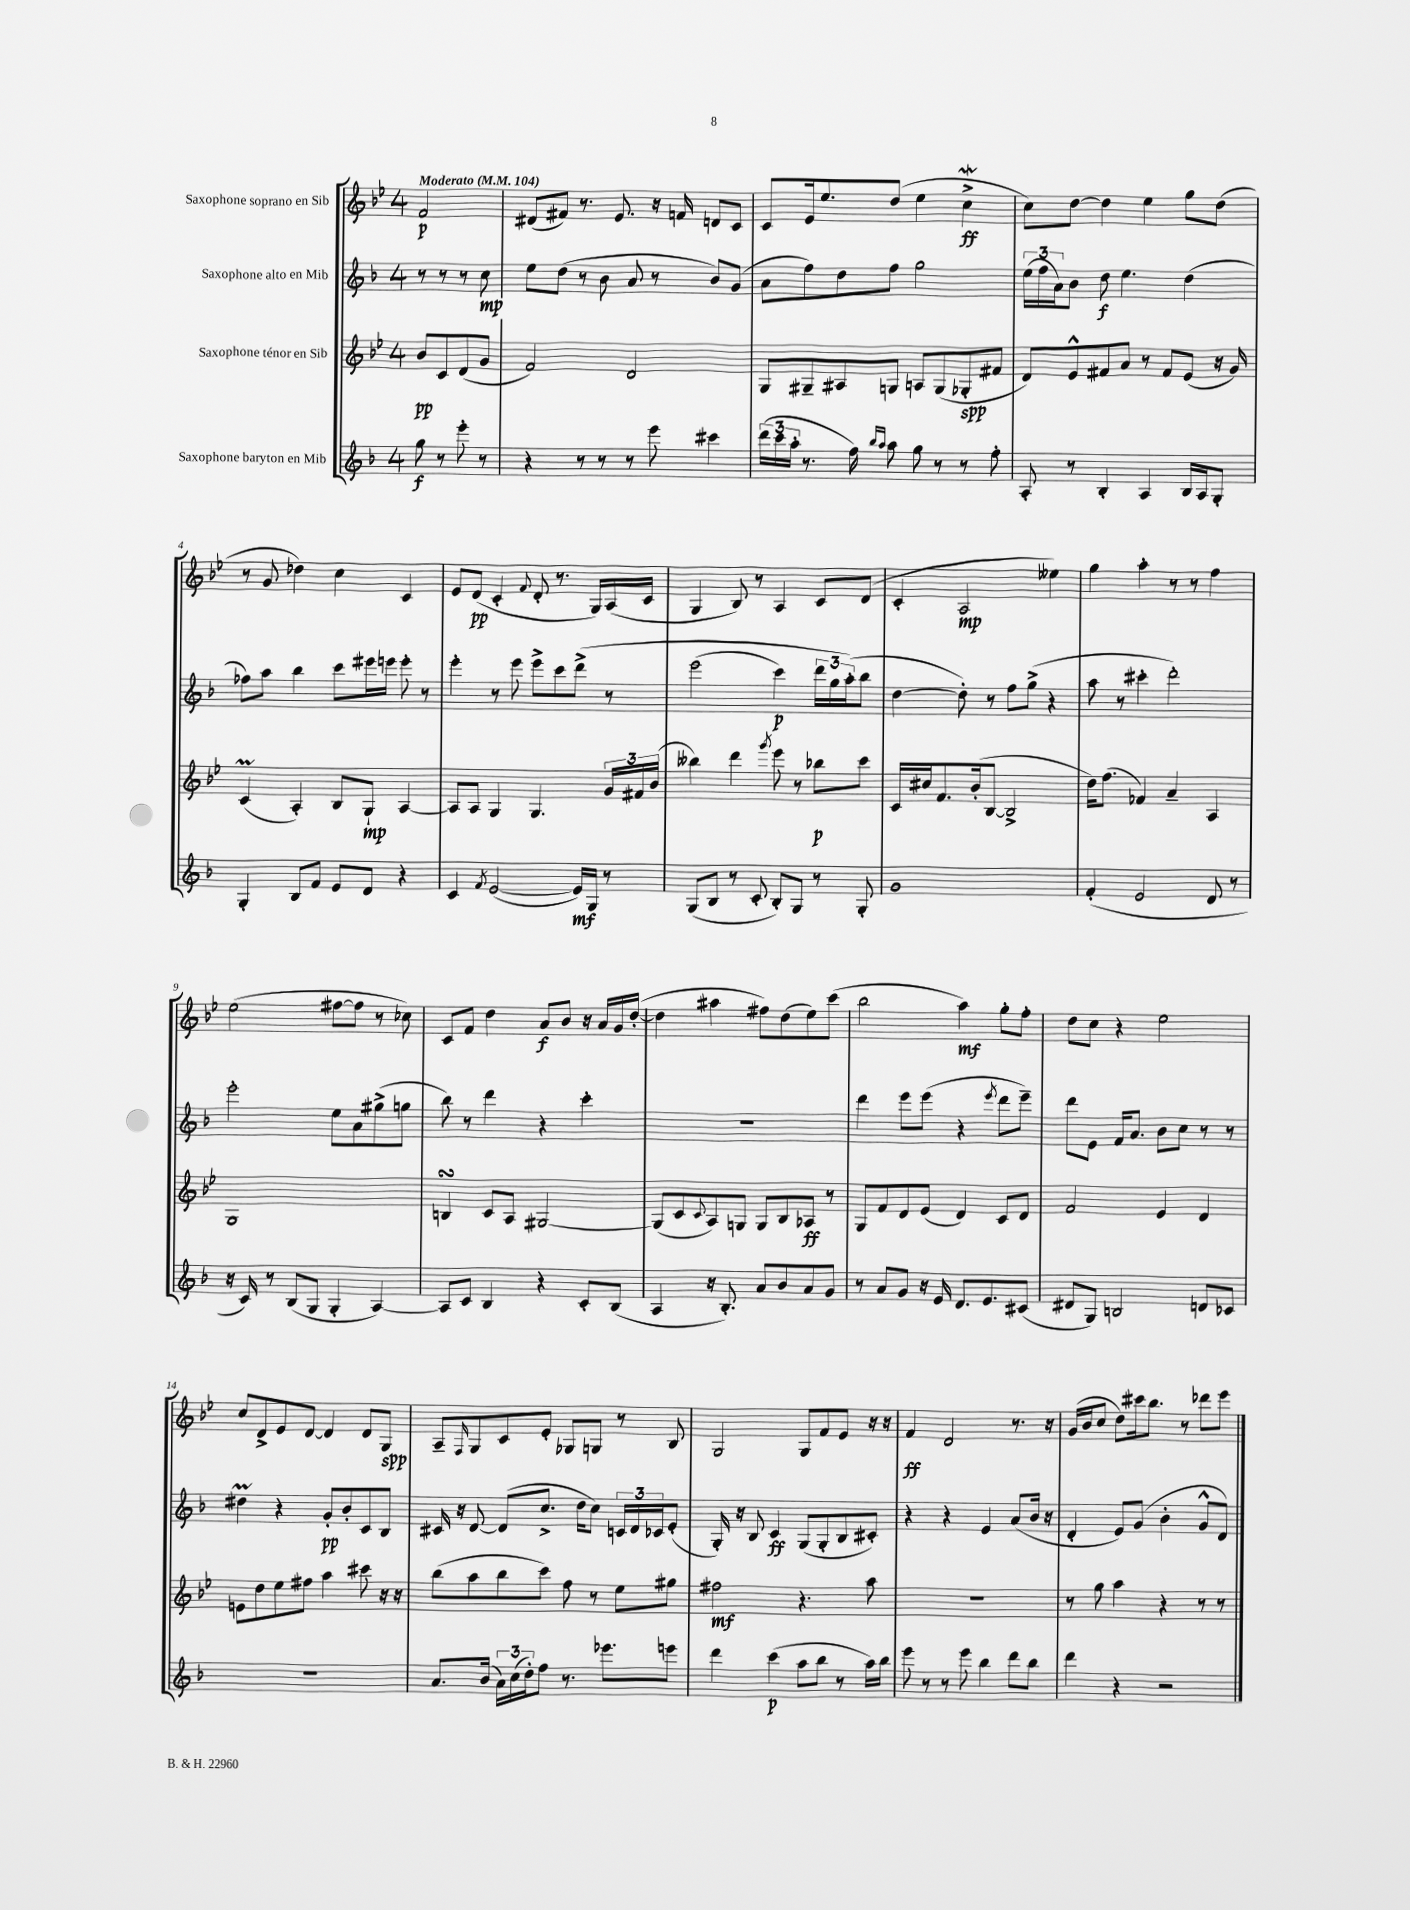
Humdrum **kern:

**kern	**kern	**kern	**kern
*staff4	*staff3	*staff2	*staff1
*clefG2	*clefG2	*clefG2	*clefG2
*k[b-]	*k[b-e-]	*k[b-]	*k[b-e-]
*M4/4	*M4/4	*M4/4	*M4/4
*MM104	*MM104	*MM104	*MM104
8gg	8b-	8r	2f
8r	8c	8r	.
8eee'	(8d	8r	.
8r	8g	8cc	.
=	=	=	=
4r	2f)	8ee	(8d#
.	.	(8dd	8f#)
8r	.	8r	8.r
8r	.	8b-	.
.	.	.	8.e-
8r	2d	8a	.
8eee	.	8r	16r
.	.	.	16f
4ccc#	.	8b-)	8d
.	.	(8g	8c
=	=	=	=
(24ddd	8G	8a	8c
24ccc	.	.	.
24aa'	.	.	.
8.r	8G#~	8ff)	16e-
.	.	.	8.ee-
.	8A#	8dd	.
16ff)	.	.	.
16qqbb-	.	.	.
16qqaa	.	.	.
8aa	8G	8ff	(8dd
8gg	8A	2gg	4ee-
8r	(8G	.	.
8r	8G-'	.	4cc^
8ff'	8f#	.	.
=	=	=	=
8A'	8d)	(24ee	8cc)
.	.	24ff	.
.	.	24a)	.
8r	8e-^^	8b-	[8dd
4B-'	8f#	8dd	4dd]
.	8a	4.ee	.
4A	8r	.	4ee-
.	8f#	.	.
16B-	(8e-	(4dd	8gg
16A	.	.	.
8G'	16r	.	(8dd
.	16g)	.	.
=	=	=	=
4G'	(4c	8ff-)	8r
.	.	8aa	8g
8B-	4A')	4bb-	4dd-)
8f	.	.	.
8e	8B-	8ccc	4cc
8d	8G`	16eee#	.
.	.	16eee	.
4r	[4A	8eee'	4c
.	.	8r	.
=	=	=	=
4c	8A]	4eee'	8e-
.	8A	.	(8d
8qf	.	.	.
([2e	4G	8r	4c'
.	.	8eee	.
.	.	.	8qqf
.	4.G	8eee^	8d'
.	.	8ccc	8.r
16e])	.	&(8ddd^	.
16G	.	.	16G)
8r	24g	8r	(16A
.	24f#	.	.
.	.	.	16c
.	(24b-	.	.
=	=	=	=
(8G	4bb--)	(2eee	4G
8B-	.	.	.
8r	4ddd	.	8B-)
8c'	.	.	8r
.	8qggg	.	.
8B-')	8eee-	4ccc)	4A
8G	8r	.	.
8r	8bb-	24ddd	8c
.	.	24gg	.
.	.	(24aa'&)	.
8G'	8ccc	8bb-	(8d
=	=	=	=
1g	16c	[4dd	4c'
.	16cc#	.	.
.	8.f	.	.
.	.	8dd'])	2A
.	(16b-'	.	.
.	[8B-	8r	.
.	2B-^]	8ff	.
.	.	(8gg^	.
.	.	4r	4ee--)
=	=	=	=
(4f'	16dd)	8aa	4gg
.	(8.ff	.	.
.	.	8r	.
2e	4f-)	4ccc#'	4aa'
.	4a~	2ddd')	8r
.	.	.	8r
8d	4A	.	4ff
8r	.	.	.
=	=	=	=
16r	1G	2eee'	(2ee-
16c)	.	.	.
8r	.	.	.
(8B-	.	.	.
8G	.	.	.
4G'	.	8ee	[8ff#
.	.	8a	8ff#]
[4A)	.	(8gg#^	8r
.	.	8gg	8cc-)
=	=	=	=
8A]	4B	8bb-)	8c
8c	.	8r	8f
4B-	8c	4ddd	4dd
.	8A	.	.
4r	[2G#	4r	8a
.	.	.	8b-
8c'	.	4ccc'	16r
.	.	.	16a
(8B-	.	.	16g
.	.	.	([16dd'
=	=	=	=
4A	(8G#]	1r	4dd]
.	8c	.	.
.	8qqc	.	.
16r	8A)	.	4aa#
8.B-')	.	.	.
.	8G	.	.
8a	8G	.	8ff#)
8b-	8B-	.	(8dd
8a	8A-	.	8ee-)
8g	8r	.	(8ccc
=	=	=	=
8r	8G	4ddd	2bb-
8a	8f	.	.
8g	8d	8eee	.
16r	(8e-	(8eee	.
16e	.	.	.
8.d	4d)	4r	4aa)
8.e	.	.	.
.	.	8qeee	.
.	8c	8ddd	8gg'
(8c#	8d	8eee~)	8ff'
=	=	=	=
8d#	2f	8ddd	8dd
8G)	.	8e	8cc
2B	.	16f	4r
.	.	8.a	.
.	4e-	8b-	2ee-
.	.	8cc	.
8d	4d	8r	.
8c-	.	8r	.
=	=	=	=
1r	8e	4dd#	8cc
.	8dd	.	8d^
.	8ee-	4r	8e-
.	8ff#	.	[8d
.	4aa	8g'	4d]
.	.	8b-'	.
.	8ccc#	8c	8d
.	16r	8B-	8G
.	16r	.	.
=	=	=	=
8.a	(8bb-	16c#	8A~
.	.	16r	.
.	.	.	16qqF
.	8aa	[8d	8G
(16b-	.	.	.
24a)	8bb-	(8d]	8c
(24cc	.	.	.
24dd')	.	.	.
8ff	8ccc)	8.cc^	8e-'
8.r	8ff	.	8G-
.	.	16dd	.
.	8r	8cc)	8G
8.eee-	.	.	.
.	8ee-	24c	8r
.	.	24d	.
.	.	24c-	.
8eee	8gg#	(8e'	8B-
=	=	=	=
4ddd	2ff#	16G')	2G
.	.	16r	.
.	.	8B-	.
(4ccc	.	4c	.
8aa	4.r	(8G	8G
8bb-	.	8G'	8f
8r	.	8B-	8e-
16aa)	8aa	8c#')	16r
16bb-	.	.	16r
=	=	=	=
8eee	1r	4r	4f
8r	.	.	.
8r	.	4r	2d
8eee	.	.	.
4bb-	.	4e	.
8ddd	.	(8a	8.r
8bb-	.	16b-	.
.	.	16r	16r
=	=	=	=
4ddd	8r	4d'	(16g
.	.	.	16b-
.	8gg	.	8cc
4r	4aa	8e)	8dd)
.	.	(8g	16ccc#
.	.	.	8.bb-
2r	4r	4b-'	.
.	.	.	8r
.	8r	8g^^	8ddd-
.	8r	8d)	8eee-
==	==	==	==
*-	*-	*-	*-
